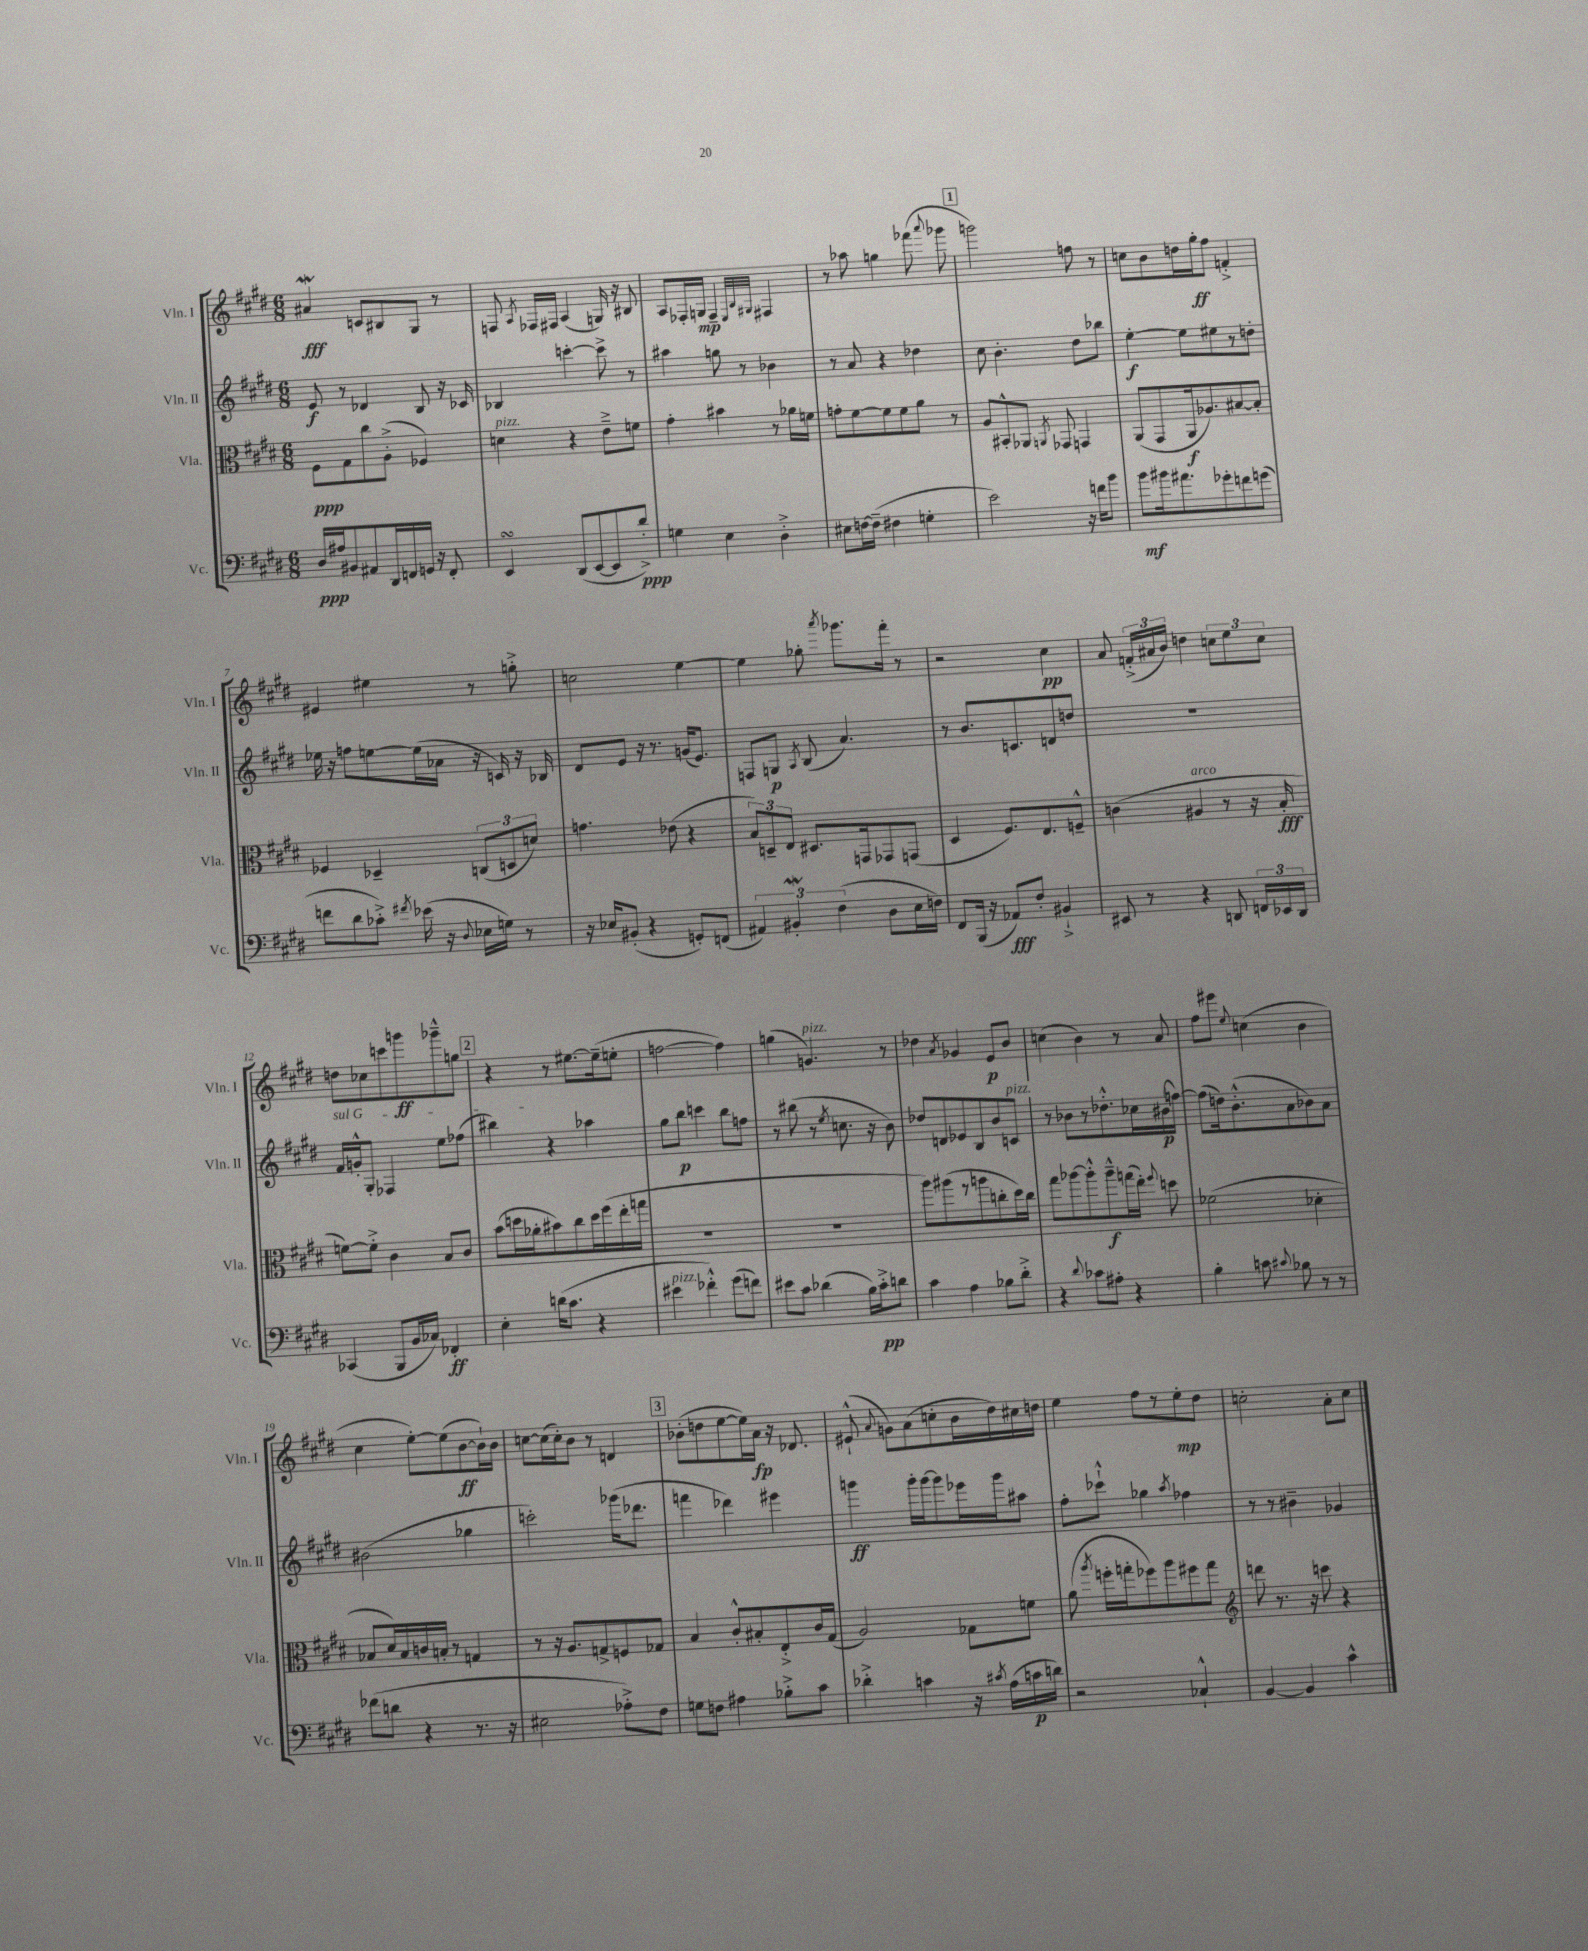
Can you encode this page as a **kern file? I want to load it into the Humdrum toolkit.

**kern	**kern	**kern	**kern
*staff4	*staff3	*staff2	*staff1
*clefF4	*clefC3	*clefG2	*clefG2
*k[f#c#g#d#]	*k[f#c#g#d#]	*k[f#c#g#d#]	*k[f#c#g#d#]
*M6/8	*M6/8	*M6/8	*M6/8
16D#/LL	8F#\L	8e/	4a#/
16A#/J	.	.	.
8BB#/	8G#\	8r	.
8AA#/	8cc#\	4d-/	8c/L
16DD#/L	(8A'^\J	.	8B#/
16FF/	.	.	.
16GG/JJ	4F-/)	8B/	8G#/J
16r	.	.	.
8FF'/	.	16r	8r
.	.	16c-/	.
=	=	=	=
4EE/	4d\	4B-/	8F/
.	.	.	8qA/
.	.	.	16F-/LL
.	.	.	16F#/JJ
(8DD#/L	4r	[4ccc'\	(4A/
[8EE/	.	.	.
8EE/]	8e~^\L	8ccc^\]	16G/)
.	.	.	16r
8d#'^/J)	8f\J	8r	8B#/
=	=	=	=
4G\	4g#'\	4aa#\	8A/L
.	.	.	16F-'/L
.	.	.	16G/JJ
4E\	4b#\	8gg\	4F-~/
.	.	8r	.
.	.	.	32qqE/LLL
.	.	.	32qqB/
.	.	.	32qqG#/JJJ
4D#'^\	8r	4b-\	4F#/
.	16a-\LL	.	.
.	16f\JJ	.	.
=	=	=	=
8E#\L	8g'\L	8r	8r
[16F\L	[8f#\	8a/	8aa-\
(16F~\]JJ	.	.	.
4F#\	8f#\]	4r	4gg\
.	8f#\	.	.
4G'\	8a\J	4dd-\	(8fff-\
.	.	.	8qqaaa/
.	8r	.	8ggg-\
=	=	=	=
2e\)	8A/L	8cc#\	2ggg\)
.	8BB#'^^/	4.b'\	.
.	8AA-/J	.	.
.	8qAA/	.	.
.	8GG-/	.	.
16r	4GG/	8dd#\L	8ff\
16f\LK	.	.	.
8b\J	.	8bb-\J	8r
=	=	=	=
8b\L	(8AA/L	[4ee'\	8cc\L
16b#\k	8GG#/	.	8b\
8.a#\	.	.	.
.	16AA/k	8ee\]L	16dd\L
.	8.A-/)	.	16gg#'\J
8g-'\	.	8ee#\	8ff#\J
8f\	[8B#/	8r	4f'^/
(8g\J	8B#'/]J	8dd'\J	.
=	=	=	=
8f\L	4F-/	16ee-\	4e#/
.	.	16r	.
8d#\	.	8ff\L	.
8c-'^\J)	4D-~/	[8ee\	4ee#\
8qf#/	.	.	.
(16e-\	.	(16ee\]L	.
16r	.	16a-\JJ	.
8qqD#/	.	.	.
16E-\LL	(12C/L	16r	8r
16G\JJ)	.	16c/)	.
.	12D/	.	.
8r	.	16r	8gg'^\
.	12d/J)	.	.
.	.	16B-/	.
=	=	=	=
16r	4.g\	8d#/L	2cc\
16E-/LK	.	.	.
(8BB#'/J	.	8e/J	.
4r	.	16r	.
.	.	8.r	.
.	(8e-\	.	.
8GG'/L)	4r	(16g/LK	[4ee\
.	.	8.e/J)	.
(8FF/J	.	.	.
=	=	=	=
6AA#/)	12B/L)	8F/L	4ee\]
.	12D~/	.	.
.	.	8G/J	.
6BB#'/	12E/J	.	.
.	.	8qA/	.
.	8.D#/L	(8B/	8gg-'\
(6F#\	.	.	.
.	.	.	8qaaa/
.	.	4.a/)	8.ggg-\L
.	16GG/k	.	.
8D#\L	8GG-/	.	.
.	.	.	16fff#'\Jk
16E\L	(8GG/J	.	8r
16F\JJ)	.	.	.
=	=	=	=
8FF#/L	4D#/	8r	2r
(16BBB/Jk	.	8.b/L	.
16r	.	.	.
8AA-/L)	8.F#/L)	.	.
.	.	8.c/	.
8F#'/J	.	.	.
.	8.E/	.	.
4BB#`^/	.	8d/	4cc#\
.	8F~^^/J	8dd/J	.
=	=	=	=
8EE#/	(4c\	2.r	8a/
8r	.	.	(24f'^/LL
.	.	.	24a#/
.	.	.	24b/JJ)
4r	4A#/	.	4dd\
8DD/	8r	.	12cc\L
.	.	.	12ee\
24FF/LL	16r	.	.
24EE-/	.	.	12cc\J
.	16B'/	.	.
24DD/JJ	.	.	.
=	=	=	=
(4CC-/	[8f\L)	16f#/LL	8dd\L
.	.	16g'^^/J	.
.	8f'^\]J	8G#'/J	8cc-\
8BBB/L	4c#\	4F-/	8ccc\
16BB/L	.	.	8ggg\
16C-/JJ)	.	.	.
4FF-'/	8B/L	8ee\L	8ggg-~^^\
.	8c#/J	(8ff-\J	8gg\J
=	=	=	=
4E'\	(8b\L	4bb#\)	4r
.	16dd\L	.	.
.	16a-'\J	.	.
(16d\LK	8b#\)	4r	8r
8.c#\J	.	.	.
.	8cc#\	.	[8.ee#\L
4r	16dd\L	4aa-\	.
.	(16ff#\	.	(16ee#~\]k
.	16ee'\	.	8ee'\J
.	16gg\JJ	.	.
=	=	=	=
4e#\	2.r	8gg#\L	[2ff\
.	.	8bb\J	.
4f-'^^\)	.	4ccc\	.
(8g#\L	.	8bb\L	4ff\])
8f\J)	.	8ff\J	.
=	=	=	=
8e#\L	2.r	8r	(4gg\
8c#\J	.	(8bb#\	.
(4d-\	.	8r	4.g/)
.	.	8qee/	.
.	.	8.cc\	.
16B\LL)	.	.	.
16c#'^\J	.	16r	.
8d\J	.	8b\)	8r
=	=	=	=
4c#\	8aa\L)	8dd-/L	4dd-\
.	(8aa#\	8d/	.
.	.	.	8qa/
4A\	8r	8e-/	4g-/
.	8aa\	8B/	.
8B-\L	8cc'\	8b/	8e/L
8d#'^\J	16dd#\L)	8c/J	8b/J
.	16cc\JJ	.	.
=	=	=	=
4r	8gg#\L	8r	(4cc\
.	[8aa-\	8b-\L	.
8qqd#/	.	.	.
8c-\L	8aa-'^^\]	8r	4b\)
8A#'\J	8aa-~^^\	8.dd-'^^\	.
4r	(16gg\L	.	8r
.	16ee'\JJ)	16cc-\L	.
.	8qqff#/	.	.
.	8dd\	(16b#\	8a/
.	.	[16ff\JJ)	.
=	=	=	=
4B'\	(2f-\	(8ff\]L	8ff#\L
.	.	16dd\k)	8eee#\J
.	.	(8.b'^^\	.
.	.	.	8qqee/
8c\	.	.	(4cc\
8qqc#/	.	.	.
8B-\	.	8a\	.
8r	4d-'\	8b-\)	4b\
8r	.	8a\J	.
=	=	=	=
(8f-\L	8B-/L	(2b#\	4cc#\
8d\J	16d#/L)	.	.
.	16B-/	.	.
4r	16c/	.	[8ee'\L)
.	16B'/JJ	.	.
.	8r	.	(8ee\]
8.r	4G/	4gg-\	[8b\
.	.	.	16b`\]L)
16r	.	.	16b\JJ
=	=	=	=
2E#\	8r	2ccc'\)	[8cc\L
.	16r	.	(16cc\]L
.	8.A/L	.	16cc'\J)
.	.	.	8b\J
.	8G^/	.	8r
8A-'^\L)	8F/	(16ggg-\LK	4d/
.	.	8.ddd-\J	.
8F#\J	8G-/J	.	.
=	=	=	=
8G\L	4B/	4fff\	(8b-'\L
8F\J	.	.	8dd\
4A#\	8c#'^^/L	4ddd-\)	[8ee\
.	8B#'/	.	16ee\]L)
.	.	.	16a\JJ
8B-'^\L	8E'^/	4eee#\	16r
.	.	.	8.d-/
8c#\J	16c#/L	.	.
.	(16G#/JJ	.	.
=	=	=	=
4d-'^\	2A/)	4ggg\	(8e#`^^/
.	.	.	8qqa/
.	.	.	8g\L)
4c\	.	16ggg'\LL	(8a\
.	.	[16ggg\J	.
.	.	8ggg\]	8cc'\
16r	8G-\L	16eee-\L	16b\L
8qc#/	.	.	.
(16A\LL	.	16ggg\J	16dd#\)
16c\	8f\J	8aa#\J	16cc#\
16d\JJ)	.	.	16dd\JJ
=	=	=	=
2r	(8a\	8ff#'\L	4ee\
.	8qaa/	.	.
.	16ff'\LL	8ccc-`^^\J	.
.	16gg'\J	.	.
.	8ff-\)	4gg-\	8ff#\L
.	8aa\	.	8r
.	.	8qaa/	.
4C-`^^/	8ff#\	4ff-\	8ee'\
.	8gg\J	.	8dd#\J
=	=	=	=
*	*clefG2	*	*
[4BB/	8ddd\	8r	2cc'\
.	8.r	8r	.
4BB/]	.	4b#~\	.
.	16r	.	.
.	8ccc\	.	.
4c#^^\	4r	4g-/	8a'\L
.	.	.	8cc\J
==	==	==	==
*-	*-	*-	*-
